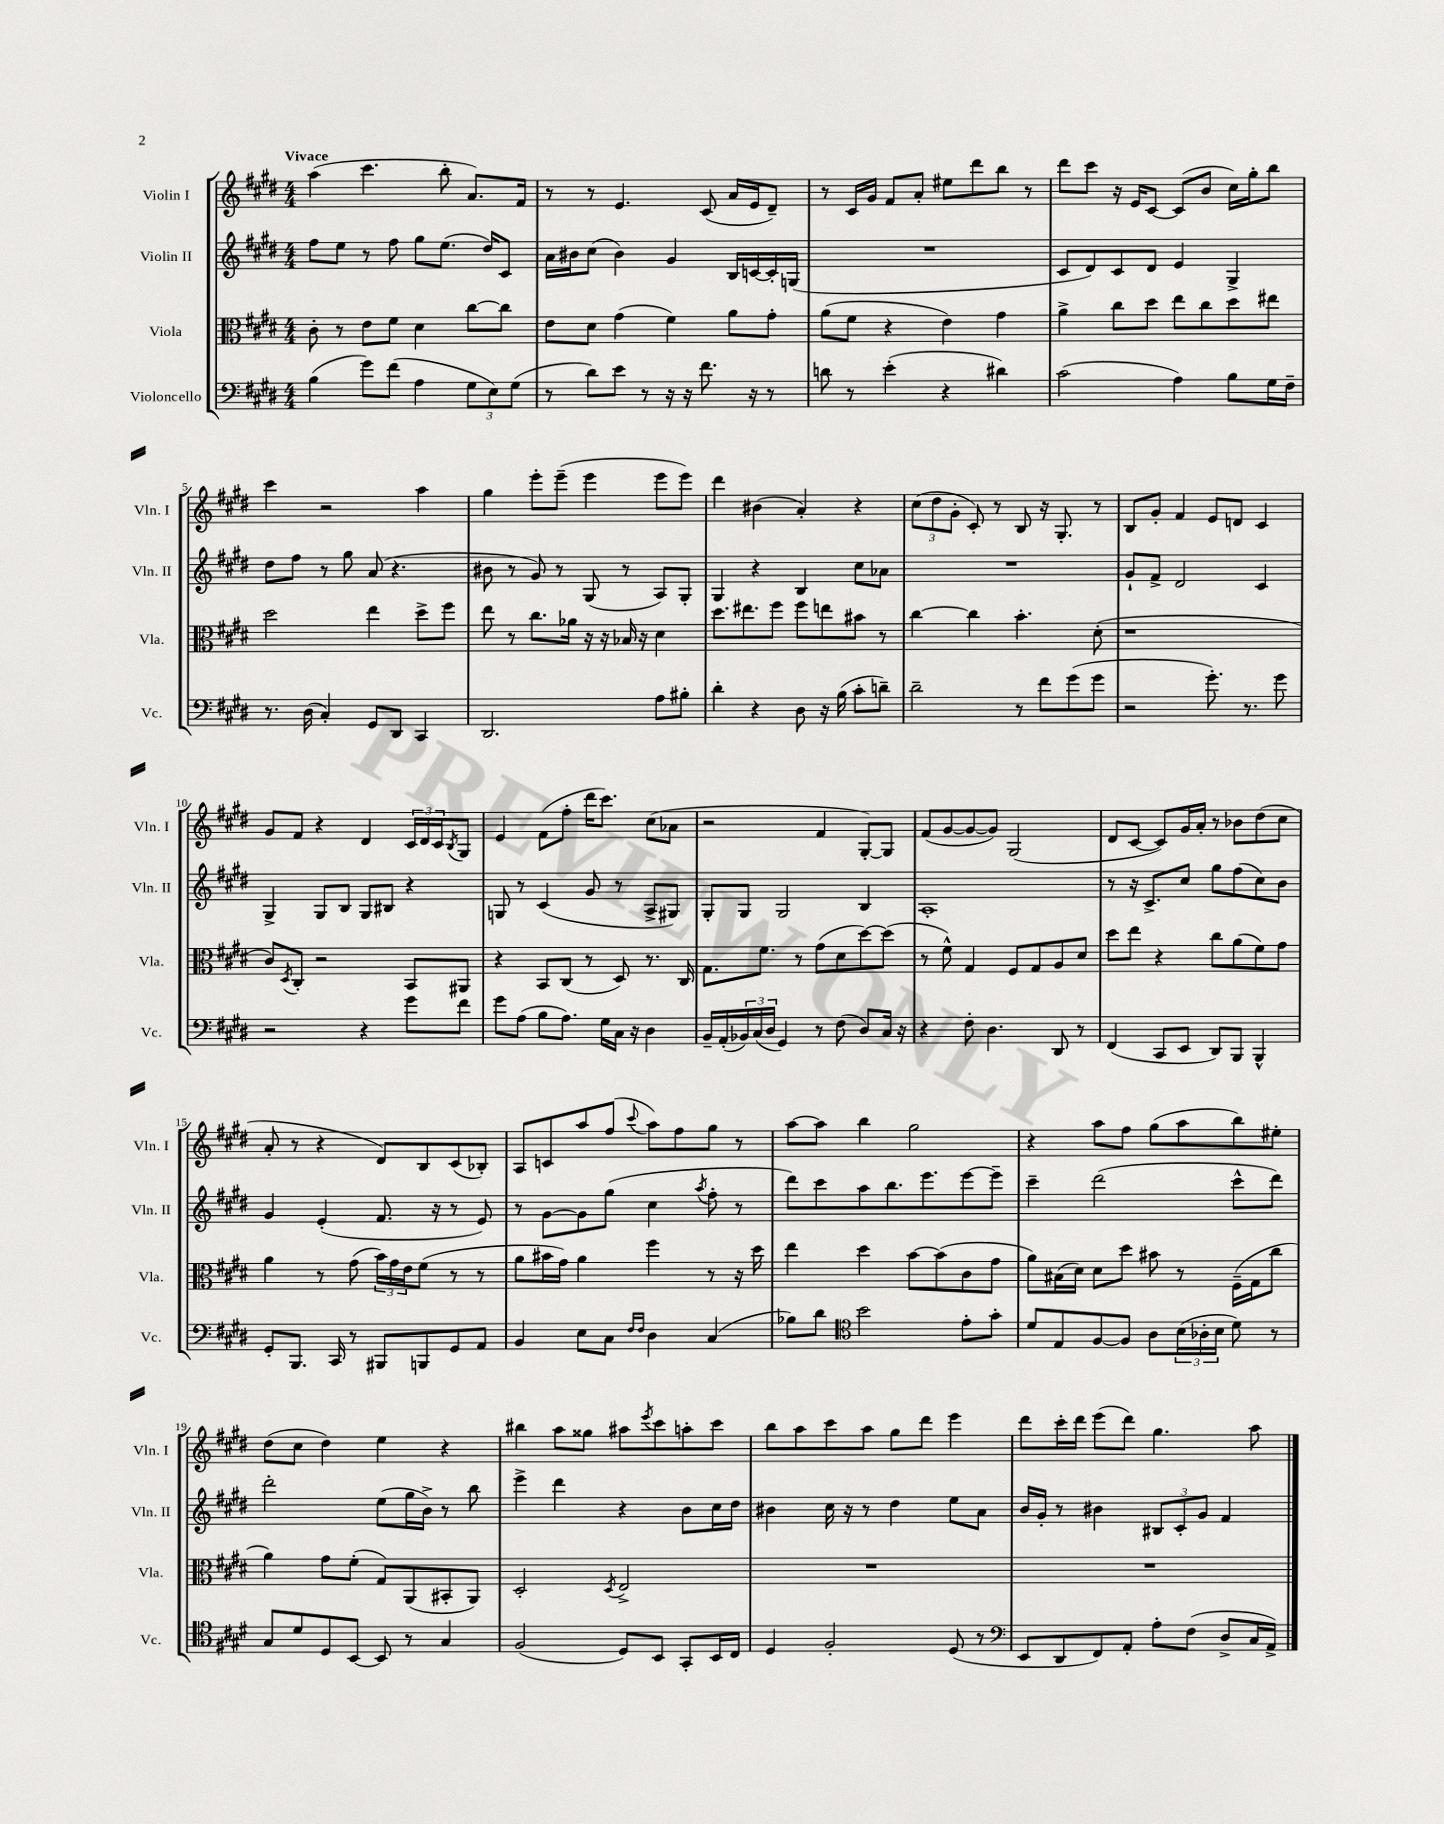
<<
\new StaffGroup <<
\new Staff = "s0" \with { instrumentName = "Violin I" shortInstrumentName = "Vln. I" } {
    \clef treble \key e \major \numericTimeSignature \time 4/4 \tempo "Vivace"
    a''4( cis'''4. b''8-. a'8.) fis'16 |
    r8 r8 e'4. cis'8( a'16 e'16 dis'8--) |
    r8 cis'16 gis'16 fis'8 a'8-. eis''8 dis'''8 b''8 r8 |
    dis'''8 cis'''8 r16 e'16 cis'8~ cis'8( b'8 cis''16) gis''16-. b''8 |
    cis'''4 r2 a''4 |
    gis''4 e'''8-. e'''8--( e'''4 e'''8 e'''8) |
    dis'''4 bis'4( a'4-.) r4 |
    \tuplet 3/2 { cis''8( dis''8 gis'8-. } cis'8-.) r8 b8 r16 gis8.-. r8 |
    b8 gis'8-. fis'4 e'8 d'8 cis'4 |
    gis'8 fis'8 r4 dis'4 \tuplet 3/2 { cis'16 dis'16 cis'16 } \acciaccatura { b8 } gis8 |
    e'4 fis'8( fis''8-. dis'''16 cis'''8.) cis''8( aes'8 |
    r2 fis'4 gis8~-.) gis8 |
    fis'8( gis'8~ gis'8~ gis'8) gis2( |
    dis'8 cis'8~ cis'8) gis'16 a'16-. r8 bes'8 dis''8( cis''8 |
    a'8-. r8 r4 dis'8) b8 cis'8( bes8-.) |
    a8 c'8 a''8 fis''8( \appoggiatura { cis'''8 } a''8) fis''8 gis''8 r8 |
    a''8~ a''8 b''4 gis''2 |
    r4 a''8 fis''8 gis''8( a''8 b''8) eis''8-. |
    dis''8( cis''8 dis''4) e''4 r4 |
    bis''4 a''8 gisis''8 ais''8 \acciaccatura { e'''8 } cis'''8 a''8-. cis'''8 |
    b''8 a''8 cis'''8 a''8 gis''8 dis'''8 e'''4 |
    dis'''8 cis'''16-. dis'''16 e'''8( dis'''8) gis''4. a''8 \bar "|." |
}
\new Staff = "s1" \with { instrumentName = "Violin II" shortInstrumentName = "Vln. II" } {
    \clef treble \key e \major \numericTimeSignature \time 4/4
    fis''8 e''8 r8 fis''8 gis''8 e''8.( dis''16) cis'8 |
    a'16 bis'16 cis''8( bis'4) gis'4 b16 c'16~ c'16-. g16( |
    R1 |
    cis'8 dis'8) cis'8 dis'8 e'4 gis4-> |
    dis''8 fis''8 r8 gis''8 a'8( r4. |
    bis'8 r8 gis'8) r8 gis8( r8 a8) gis8-. |
    gis4 r4 b4 cis''8 aes'8 |
    R1 |
    gis'8-! fis'8-> dis'2 cis'4 |
    gis4-> gis8 b8 gis8 bis8 r4 |
    g8 r8 cis'4( gis'8 r8 a8-> gis8) |
    gis8-. gis8 gis2 b4 |
    a1-. |
    r8 r16 cis'8.-> cis''8 gis''8 fis''8( cis''8) b'8 |
    gis'4 e'4-.( fis'8. r16 r8 e'8) |
    r8 gis'8~ gis'8 gis''8( cis''4 \acciaccatura { a''8 } fis''8-. r8 |
    dis'''8) cis'''8 a''8 b''8. e'''8. e'''8~ e'''8-- |
    cis'''4-- dis'''2( cis'''8-^ dis'''8) |
    dis'''2-. e''8( gis''16 b'16->) r8 b''8 |
    e'''4-> dis'''4 r4 b'8 cis''16 dis''16 |
    bis'4 cis''16 r16 r8 dis''4 e''8 a'8 |
    b'16 gis'16-. r8 bis'4 \tuplet 3/2 { bis8 cis'8-. gis'8 } fis'4 \bar "|." |
}
\new Staff = "s2" \with { instrumentName = "Viola" shortInstrumentName = "Vla." } {
    \clef alto \key e \major \numericTimeSignature \time 4/4
    cis'8-. r8 e'8 fis'8 dis'4 cis''8~ cis''8 |
    e'8 dis'8 gis'4( fis'4) a'8 gis'8-. |
    a'8( fis'8 r4 e'4) gis'4 |
    a'4-> cis''8 dis''8 e''8 cis''8 dis''8 eis''8 |
    dis''2 e''4 dis''8-> fis''8 |
    e''8 r8 cis''8. aes'16 r16 r16 bes16 r16 dis'4 |
    dis''8. eis''8. fis''8 fis''8 e''8 bis'8 r8 |
    cis''4~ cis''4 b'4.-. dis'8-.( |
    r1 |
    cis'8) \acciaccatura { dis8 } cis8-. r2 b,8 ais,8 |
    r4 b,8 cis8( r8 dis8) r8. cis16 |
    gis8. fis'8. r8 gis'8( dis'8 dis''8~) dis''8( |
    r8 fis'8-^) gis4 fis8 gis8 a8 dis'8 |
    dis''8 e''8 r4 cis''8 a'8( fis'8) gis'8 |
    a'4 r8 gis'8( \tuplet 3/2 { b'16) gis'16 e'16 } fis'8( r8 r8 |
    a'8 bis'16 gis'16) a'4 fis''4 r8 r16 dis''16 |
    e''4 dis''4 b'8~ b'8( cis'8 gis'8 |
    a'8) bis16( dis'16) dis'8 dis''8 bis'8 r8 fis16--( gis16 cis''8 |
    a'4) gis'8 fis'8-.( gis8) a,8( bis,8-. a,8) |
    dis2-. \acciaccatura { dis8 } e2-> |
    R1 |
    R1 \bar "|." |
}
\new Staff = "s3" \with { instrumentName = "Violoncello" shortInstrumentName = "Vc." } {
    \clef bass \key e \major \numericTimeSignature \time 4/4
    b4( gis'8) fis'8( a4 \tuplet 3/2 { gis8 e8) gis8( } |
    r8 dis'8) e'8 r8 r16 r16 fis'8. r16 r8 |
    d'8 r8 e'4-.( r4 dis'4) |
    cis'2( a4) b8 gis16 fis16-- |
    r8. dis16( cis4-.) gis,8 dis,8 cis,4 |
    dis,2. a8 bis8-. |
    dis'4-. r4 dis8 r16 b16( cis'8-. d'8--) |
    dis'2-- r8 fis'8 gis'8( gis'8 |
    r2 gis'8.-.) r8. gis'8 |
    r2 r4 gis'8 fis'8 |
    gis'8 a8( b8 a8.) gis16 cis16 r16 dis4 |
    b,16-- a,16-.( \tuplet 3/2 { bes,16) cis16( dis16 } gis,4) r8 fis8( dis8) cis16 r16 |
    r4 fis8-. dis4. dis,8 r8 |
    fis,4( cis,8 e,8 dis,8) b,,8 b,,4-^ |
    gis,8-. b,,8. cis,16 r8 bis,,8 b,,8 gis,8 a,8 |
    b,4 e8 cis8 \grace { fis16 fis16 } dis4 cis4( |
    bes8) dis'8 \clef tenor b'2 e'8-. gis'8-. |
    dis'8 e8 fis8~ fis8 a8 \tuplet 3/2 { b16( aes16-. b16 } dis'8) r8 |
    gis8 dis'8 dis8 b,8~ b,8 r8 gis4 |
    fis2( dis8) b,8 gis,8-. b,16 cis16 |
    dis4 fis2-. dis8( r8 |
    \clef bass e,8 dis,8 fis,8) a,8-. a8-. fis8( dis8-> cis16 a,16->) \bar "|." |
}
>>
>>
